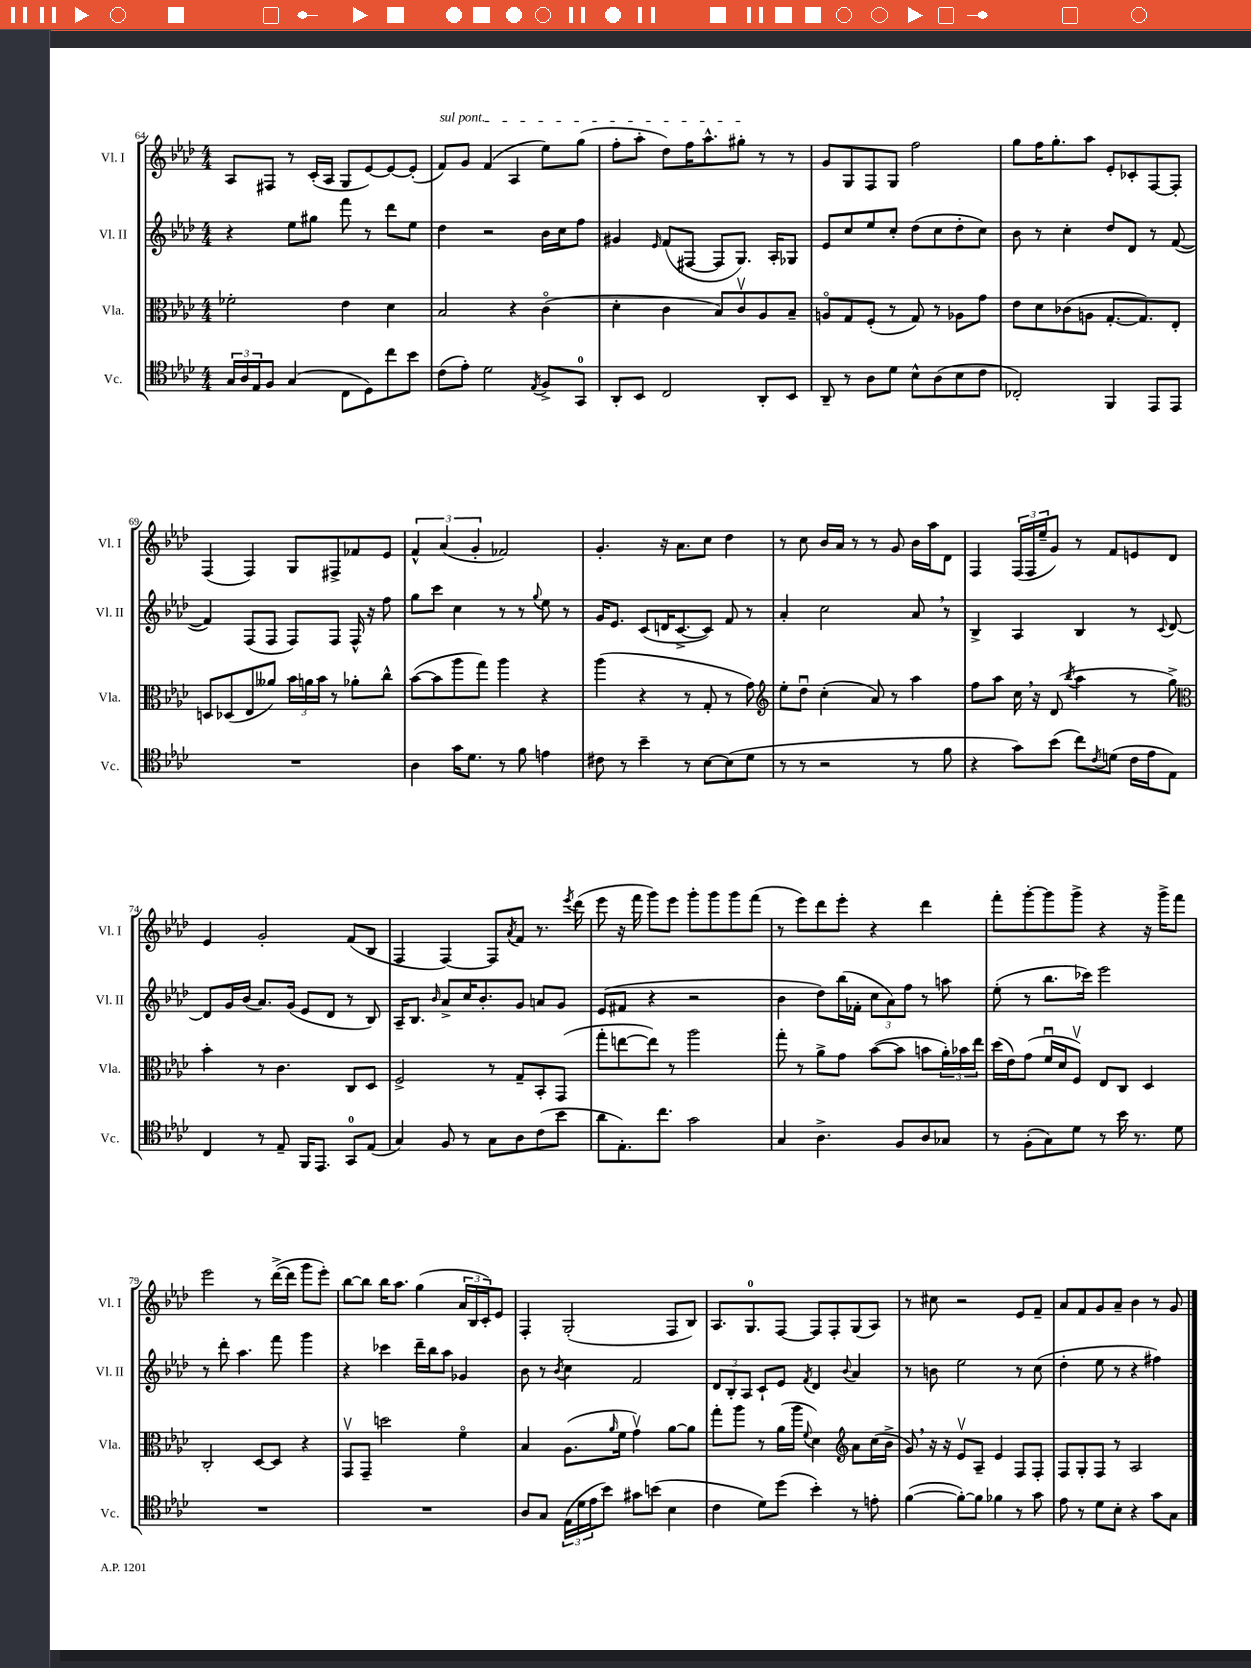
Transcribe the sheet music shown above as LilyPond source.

<<
\new StaffGroup <<
\new Staff = "s0" \with { instrumentName = "Vl. I" shortInstrumentName = "Vl. I" } {
    \clef treble \key aes \major \numericTimeSignature \time 4/4
    aes8 fis8 r8 c'16-.( aes16 g8 ees'8~) ees'8~ ees'8-.( |
    \once \override TextSpanner.bound-details.left.text = \markup { \italic "sul pont." } f'8\startTextSpan) g'8 f'4( aes4 ees''8) g''8( |
    f''8-. aes''8-. des''8) f''16 aes''8.-^ gis''8-.\stopTextSpan r8 r8 |
    g'8 g8 f8 g8 f''2 |
    g''8 f''16 g''8.-. aes''8 ees'8-. ces'8-. f8~ f8-. |
    f4( f4) g8 fis8-> fes'8 ees'8 |
    \tuplet 3/2 { f'4-^ aes'4( g'4-. } fes'2) |
    g'4.-. r16 aes'8. c''8 des''4 |
    r8 c''8 bes'16 aes'16 r8 r8 g'8 bes'16 aes''16 des'8 |
    f4 \tuplet 3/2 { f16( f16 ees''16-- } g'8) r8 f'8 e'8 des'8 |
    ees'4 g'2-. f'8( bes8 |
    f4 f4~) f8 \acciaccatura { aes'8 } f'8 r8. \acciaccatura { ees'''8 } des'''16( |
    ees'''8 r16 f'''16 g'''8) ees'''8 g'''8-. g'''8 g'''8 f'''8( |
    r8 ees'''8) des'''8 ees'''8-. r4 des'''4 |
    f'''8-. g'''8~-. g'''8 g'''8-> r4 r16 g'''16-> f'''8 |
    ees'''2 r8 des'''16~->( des'''16 g'''8 ees'''8-.) |
    bes''8~ bes''8 bes''16 aes''8. g''4( \tuplet 3/2 { aes'16 bes16 c'16-.) } ees'8 |
    f4-. g2-.( f8 bes8) |
    aes8. g8.-0 f8~ f8 f8-. g8( aes8) |
    r8 cis''8 r2 ees'8 f'8-- |
    aes'8 f'8 g'8 aes'8-- bes'4 r8 g'8 \bar "|." |
}
\new Staff = "s1" \with { instrumentName = "Vl. II" shortInstrumentName = "Vl. II" } {
    \clef treble \key aes \major \numericTimeSignature \time 4/4
    r4 ees''8 gis''8 f'''8 r8 des'''8 ees''8 |
    des''4 r2 bes'16 c''16 f''8 |
    gis'4 \grace { ees'16 } f'8( fis8~ fis8 g8.) aes16-. ges8 |
    ees'8 c''8 ees''8 c''8-. des''8( c''8 des''8-. c''8) |
    bes'8 r8 c''4-. des''8 des'8 r8 f'8~( |
    f'4) f8( f8 f8) f8 f16-^ r16 f''8 |
    g''8 c'''8 c''4 r8 r8 \appoggiatura { g''8 } ees''8 r8 |
    g'16 ees'8. c'8( d'16 c'8.~-> c'8) f'8 r8 |
    aes'4-. c''2 aes'8 \breathe r8 |
    bes4-> aes4 bes4 r8 \appoggiatura { c'8 } des'8~ |
    des'8 g'16 bes'16( aes'8.) g'16( ees'8 des'8 r8 bes8) |
    aes16-- bes8. \grace { bes'16 } aes'8-> c''16 bes'8.-. g'8 a'8 g'8 |
    ees'8( fis'8 r4 r2 |
    bes'4 des''8) bes''16( fes'16-. \tuplet 3/2 { c''8 aes'8) f''8 } r8 a''8 |
    ees''8-.( r8 bes''8. ces'''16) ees'''2 |
    r8 des'''8-. aes''4. f'''8 g'''4 |
    r4 ces'''4 des'''16-- bes''16 aes''8 ges'4 |
    bes'8 r8 \acciaccatura { bes'8 } c''4 f'2 |
    \tuplet 3/2 { des'8 bes8-. aes8 } c'8-! ees'8 \acciaccatura { f'8 } des'4 \appoggiatura { bes'8 } aes'4 |
    r8 b'8 ees''2 r8 c''8( |
    des''4-. ees''8 r8 r4 fis''4) \bar "|." |
}
\new Staff = "s2" \with { instrumentName = "Vla." shortInstrumentName = "Vla." } {
    \clef alto \key aes \major \numericTimeSignature \time 4/4
    fes'2-. ees'4 des'4 |
    bes2 r4 c'4\flageolet( |
    des'4-. c'4 bes8) c'8\upbow aes8 bes8-- |
    a8\flageolet g8 f8-.( r8 g8) r8 aes8 g'8 |
    ees'8 des'8 ces'8( a8 g8.~-. g8.) ees8-. |
    d8 des8( ees8 aeses'8) \tuplet 3/2 { bes'16 a'16 bes'16 } r8 aes'8-. c''8-^ |
    bes'8~( bes'8 aes''8 g''8) aes''4 r4 |
    aes''4( r4 r8 g8-. r8 g'8) |
    \clef treble ees''8-. des''8\downbow c''4-.( aes'8) r8 aes''4 |
    f''8 aes''8 c''16 \breathe r16 des'8( \acciaccatura { bes''8 } aes''4 r8 g''8->) |
    \clef alto bes'4-. r8 c'4. c8 des8 |
    f2-> r8 g8-- bes,8-. g,8( |
    g''8-. e''8~ e''8) r8 aes''2 |
    g''8-. r8 aes'8-> g'8 bes'8~( bes'8 b'8 \tuplet 3/2 { aes'16-.) bes'16 ees''16 } |
    des''16( ees'16) g'8( f'16\downbow des'16 f8\upbow) ees8 c8 des4 |
    c2-. des8~ des8 r4 |
    g,8\upbow g,8-- d''2 f'4\flageolet |
    bes4 aes8.( \grace { aes'16 } f'16 g'4\upbow) aes'8~ aes'8 |
    g''8-. aes''8 r8 aes'16( aes''16 \appoggiatura { f'8 } des'4) \clef treble aes'8 c''16( bes'16-> |
    g'8) \breathe r16 r16 ees'8\upbow aes8-- ees'4 f8 f8-. |
    f8 g8-. f8 r8 aes2 \bar "|." |
}
\new Staff = "s3" \with { instrumentName = "Vc." shortInstrumentName = "Vc." } {
    \clef tenor \key aes \major \numericTimeSignature \time 4/4
    \tuplet 3/2 { g16 aes16 ees16 } f8 g4( c8 des8) c''8 bes'8 |
    c'8( ees'8-.) des'2 \acciaccatura { ees8 } f8-> g,8-0 |
    aes,8-. bes,8 c2 aes,8-. bes,8 |
    aes,8-- r8 aes8 des'8 bes8-^ aes8( bes8 c'8 |
    ces2-.) f,4 ees,8 ees,8 |
    R1 |
    aes4 g'16 des'8. r8 f'8 e'4 |
    cis'8 r8 bes'4-- r8 bes8~ bes8( des'8 |
    r8 r8 r2 r8 f'8 |
    r4 g'8) bes'8( c''8) \acciaccatura { c'8 } d'8( c'16 ees'16 ees8) |
    c4 r8 ees8-- f,16 ees,8. g,8-0 ees8( |
    g4) f8 r8 g8 aes8 c'8( bes'8 |
    aes'8 ees8.-.) c''8. g'2 |
    g4 aes4.-> f8 aes8 ges8 |
    r8 f8-.( g8) des'8 r8 bes'16 r8. des'8 |
    R1 |
    R1 |
    aes8 g8 \tuplet 3/2 { ees16( des'16 ees'16 } bes'8) gis'8 b'8( bes4 |
    c'4 des'8) des''8( bes'4-.) r8 e'8-. |
    f'4~( f'8~-.) f'8 fes'4 r8 g'8 |
    ees'8 r8 des'8 bes8-. r4 g'8 g8 \bar "|." |
}
>>
>>
\layout { \context { \Score currentBarNumber = #64 } }
